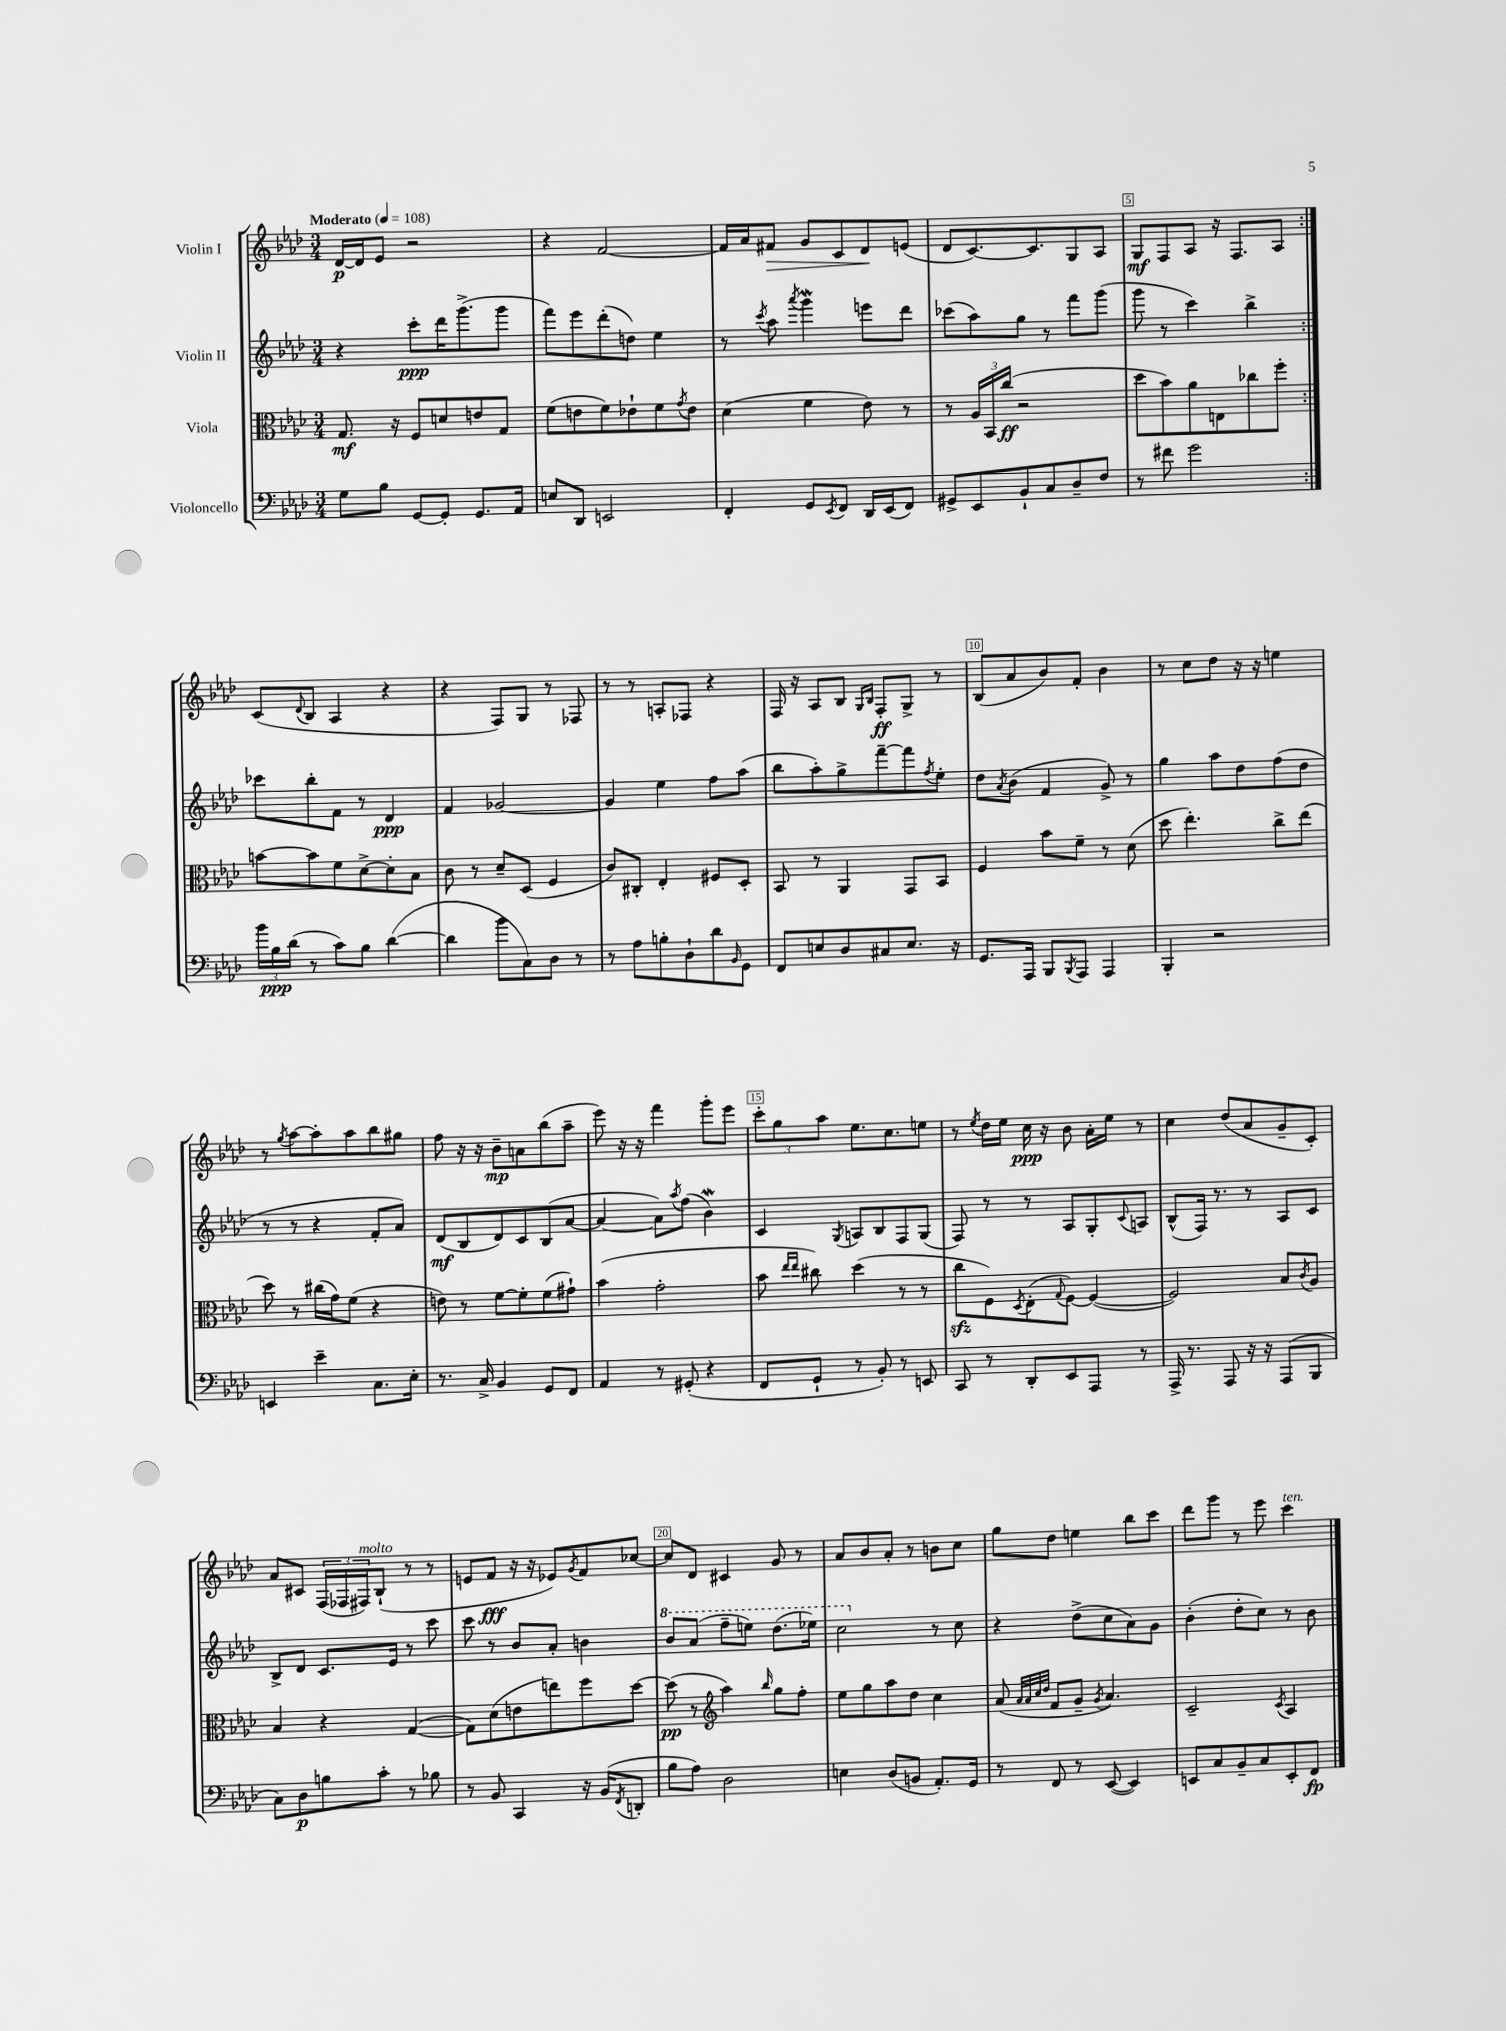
<<
\new StaffGroup <<
\new Staff = "s0" \with { instrumentName = "Violin I" } {
    \clef treble \key aes \major \numericTimeSignature \time 3/4 \tempo "Moderato" 4 = 108
    \repeat volta 2 { des'16~\p des'16 ees'8 r2 |
    r4 f'2~ |
    f'16 aes'16 fis'8\> g'8 c'8 des'8\! e'8( |
    des'8 c'8.~) c'8. g8 aes8 |
    g8\mf f8 aes8 r16 f8. aes8 | }
    c'8( \appoggiatura { des'8 } bes8 aes4 r4 |
    r4 f8) g8 r8 fes8 |
    r8 r8 a8-. fes8 r4 |
    f16 r16 aes8 bes8 \grace { g16 bes16 } f8-.\ff g8-> r8 |
    bes8( aes'8 bes'8) f'8-. bes'4 |
    r8 c''8 des''8 r16 r16 e''4 |
    r8 \acciaccatura { g''8 } aes''8~ aes''8-. aes''8 bes''8 gis''8 |
    f''8 r16 r16 bes'8--\mp a'8 bes''8( aes''8-- |
    ees'''8) r16 r16 f'''4 g'''8-. ees'''8 |
    \tuplet 3/2 { c'''8-. g''8 aes''8 } ees''8. c''8. e''8 |
    r8 \acciaccatura { ees''8 } des''16 ees''16 c''16\ppp r16 bes'8 aes'16-. ees''16 r8 |
    c''4 des''8( aes'8 g'8-- c'8-.) |
    aes'8 cis'8 \tuplet 3/2 { f16( fes16 fis16^\markup { \italic "molto" }) } bes8-!( r8 r8 |
    e'8 f'8\fff r16 r16 ees'8) \acciaccatura { g'8 } f'8 ces''8~ |
    ces''8 des'8 cis'4 g'8 r8 |
    aes'8 bes'8 aes'8-. r8 b'8 c''8 |
    g''8 des''8 e''4 bes''8 c'''8 |
    des'''8 g'''8 r8 ees'''8 c'''4^\markup { \italic "ten." } \bar "|." |
}
\new Staff = "s1" \with { instrumentName = "Violin II" } {
    \clef treble \key aes \major \numericTimeSignature \time 3/4
    \repeat volta 2 { r4 c'''8-.\ppp des'''16 g'''8.->( g'''8 |
    f'''8) ees'''8 des'''8-.( d''8) ees''4 |
    r8 \acciaccatura { c'''8 } aes''8 \acciaccatura { aes'''8 } g'''4\mordent e'''8 des'''8 |
    ces'''8( aes''8) g''8 r8 f'''8 g'''8( |
    g'''8 r8 c'''4) bes''4-> | }
    ces'''8 bes''8-. f'8 r8 des'4\ppp |
    f'4 ges'2~ |
    ges'4 ees''4 f''8 aes''8( |
    bes''8 aes''8-.) g''8-> f'''8~-- f'''8 \acciaccatura { f''8 } ees''8-. |
    des''8 \acciaccatura { aes'8 } bes'8( f'4 g'8->) r8 |
    g''4 aes''8 des''8 f''8( des''8 |
    r8 r8 r4 f'8-. aes'8) |
    des'8\mf( bes8 des'8) c'8 bes8( aes'8~ |
    aes'4~ aes'8) \acciaccatura { aes''8 } f''8( bes'4\mordent) |
    c'4 \acciaccatura { g8 } a8 bes8 f8 g8( |
    f8) r8 r8 aes8 g8-. \appoggiatura { c'8 } a8 |
    bes8-^( f16) r8. r8 aes8 c'8 |
    bes8-> des'8 c'8. ees'16 r8 c'''8 |
    c'''8 r8 bes'8 aes'8-. b'4 |
    \ottava #1 bes''8 aes''8( f'''8-- e'''8) des'''8.( ees'''16) |
    c'''2 \ottava #0 r8 c''8 |
    r4 des''8->( c''8 aes'8) g'8 |
    bes'4-.( des''8-. c''8) r8 bes'8 \bar "|." |
}
\new Staff = "s2" \with { instrumentName = "Viola" } {
    \clef alto \key aes \major \numericTimeSignature \time 3/4
    \repeat volta 2 { g8.\mf r16 f8 d'8 e'8 g8 |
    f'8( e'8 f'8) ees'8-! f'8 \acciaccatura { g'8 } ees'8 |
    des'4( f'4 ees'8) r8 |
    r8 \tuplet 3/2 { aes16 bes,16 c''16\ff( } r2 |
    des''8 bes'8) aes'8 e8 ces''8 f''8-. | }
    b'8~ b'8 f'8 des'8~-> des'8-. bes8 |
    c'8 r8 des'8-- des8( f4 |
    c'8) cis8-. ees4-. fis8 des8-. |
    bes,8 r8 aes,4 g,8 bes,8 |
    f4 bes'8 f'8-- r8 des'8( |
    des''8 ees''4.-.) c''8-> ees''8( |
    des''8) r8 cis''16( g'16) f'8( r4 |
    e'8) r8 f'8~ f'8-. f'8( gis'8-!) |
    bes'4( g'2-. |
    bes'8 \grace { ees''16 ees''16 } cis''8) des''4( r8 r8 |
    c''8\sfz f8) \acciaccatura { des8 } ees8-.( \appoggiatura { g8 } f8~) f4~( |
    f2) bes8 \acciaccatura { c'8 } aes8 |
    bes4 r4 g4~( |
    g8) des'8( e'8 e''8) f''8 des''8~ |
    des''8\pp( r8 \clef treble aes''4) \grace { bes''16 } g''8 f''8-. |
    ees''8 g''8 aes''8 des''8 c''4 |
    aes'8( \grace { aes'32 aes'32 c''32 des''32 } f'8 g'8-- \acciaccatura { g'8 } aes'4.) |
    c'2-- \acciaccatura { c'8 } aes4 \bar "|." |
}
\new Staff = "s3" \with { instrumentName = "Violoncello" } {
    \clef bass \key aes \major \numericTimeSignature \time 3/4
    \repeat volta 2 { g8 bes8 g,8~ g,8-. g,8. aes,16 |
    e8 des,8 e,2 |
    f,4-. g,8 \acciaccatura { ees,8 } f,8 des,16 ees,16( f,8) |
    gis,8-> ees,8 bes,8-! c8 des8-- f8 |
    r8 fis'8 g'2 | }
    \tuplet 3/2 { bes'16 bes16\ppp des'16( } r8 c'8) bes8 des'4~( |
    des'4 bes'8 c8) des8 r8 |
    r8 aes8 b8-. des8-! des'8 \grace { bes,16 } g,8 |
    f,8 e8 des8 cis8 e8. r16 |
    g,8. aes,,16 bes,,8 \acciaccatura { bes,,8 } aes,,8 aes,,4 |
    bes,,4-. r2 |
    e,4 ees'4-- c8. ees16-. |
    r8. c16-> bes,4 g,8 f,8 |
    aes,4 r8 gis,8-.( r4 |
    f,8 g,8-! r8 bes,8-.) r8 e,8 |
    c,8 r8 des,8-. ees,8 aes,,8 r8 |
    aes,,16-> r8. aes,,8 r16 r16 aes,,8( bes,,8 |
    c8) des8\p b8 c'8-. r8 bes8 |
    r8 bes,8 c,4 r16 bes,16( \acciaccatura { f,8 } d,8-. |
    bes8 aes8) des2 |
    e4 des8( b,8 aes,8.-.) g,16 |
    r8 f,8 r8 ees,8~( ees,4) |
    e,8 c8 bes,8-- c8 e,8-. f,8\fp \bar "|." |
}
>>
>>
\layout { \context { \Score \override BarNumber.break-visibility = ##(#f #t #t) barNumberVisibility = #(every-nth-bar-number-visible 5) \override BarNumber.stencil = #(make-stencil-boxer 0.1 0.3 ly:text-interface::print) } }
